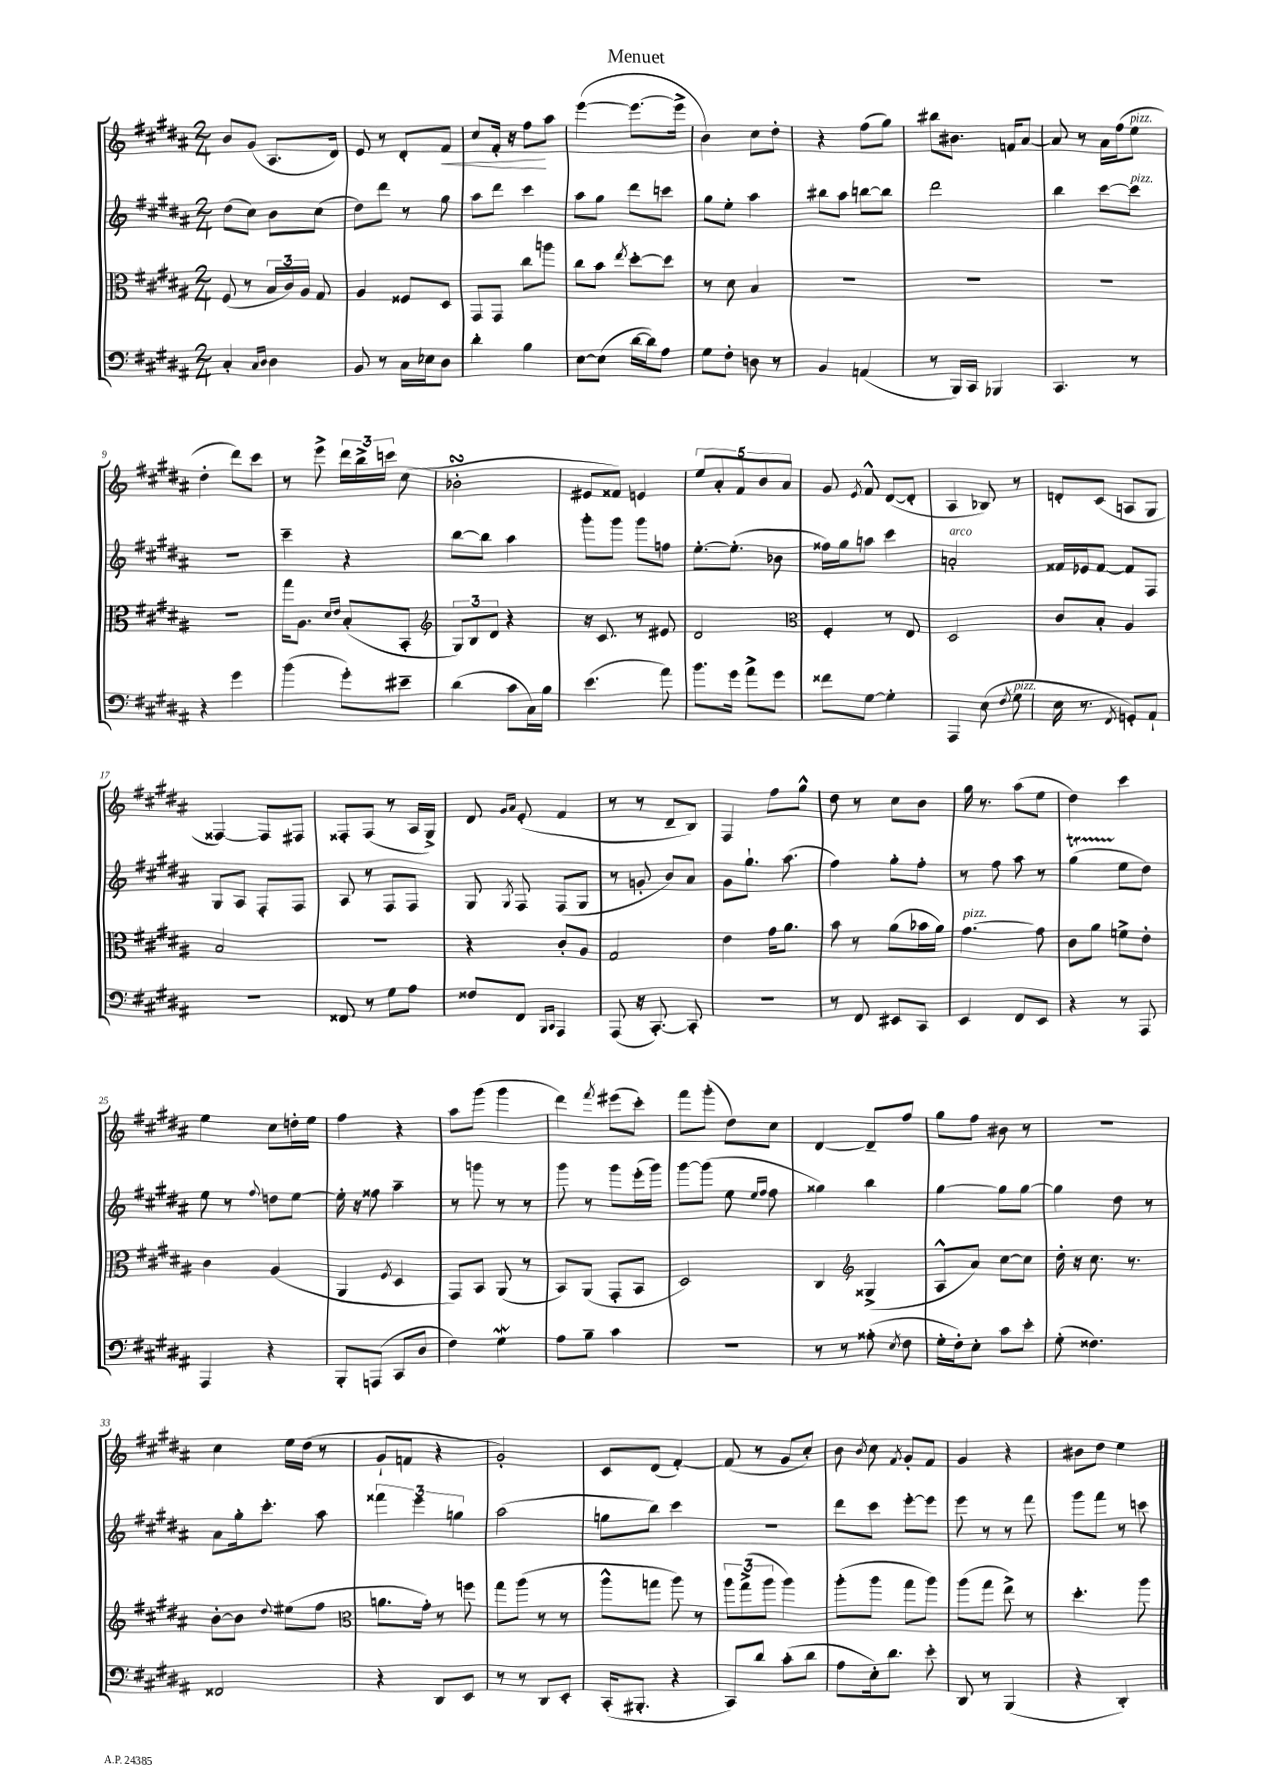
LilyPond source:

\header { title = "Menuet" }
<<
\new StaffGroup <<
\new Staff = "s0" {
    \clef treble \key b \major \numericTimeSignature \time 2/4
    \autoBeamOff b'8[ gis'8]( ais8.[ dis'16]) |
    e'8 r8 dis'8[-. fis'8]\< |
    cis''8[ fis'16]-. r16 fis''8[\! ais''8] |
    e'''4~( e'''8.[~ e'''16]-> |
    b'4) cis''8[ dis''8]-. |
    r4 fis''8[( gis''8]) |
    bis''8[ bis'8.] f'16[ ais'8]~ |
    ais'8 r8 ais'16[ fis''16( e''8]^\markup { \italic "pizz." } |
    dis''4-. dis'''8[) cis'''8] |
    r8 e'''8-> \tuplet 3/2 { dis'''16[ b''16-> c'''16] } cis''8( |
    bes'2-.\turn |
    eis'8[ fisis'8]) e'4 |
    \tuplet 5/4 { e''8[ ais'8-. fis'8 b'8 ais'8] } |
    gis'8 \acciaccatura { e'8 } fis'8-^ dis'8[~( dis'8]-. |
    ais4 bes8) r8 |
    d'8[-. cis'8]( a8[ gis8] |
    fisis4~) fisis8[ fis8] |
    fisis8[-. fisis8]( r8 ais16[ gis16]->) |
    dis'8 \grace { gis'16[ ais'16] } e'8-.( fis'4 |
    r8 r8 dis'8[-- b8]) |
    fis4 fis''8[ gis''8]-^ |
    dis''8 r8 cis''8[ b'8] |
    gis''16 r8. ais''8[( e''8] |
    dis''4) cis'''4 |
    e''4 cis''8[ d''16-. e''16] |
    fis''4 r4 |
    ais''8[ gis'''8]( gis'''4 |
    dis'''4) \acciaccatura { fis'''8 } eis'''8[( cis'''8]-.) |
    fis'''8[ gis'''8]-.( dis''8[) cis''8] |
    dis'4~ dis'8[-- fis''8] |
    gis''8[ fis''8] bis'8 r8 |
    r2 |
    cis''4 e''16[ dis''16]( r8 |
    gis'8[-! f'8] r4 |
    gis'2-.) |
    cis'8[ dis'8]( fis'4~-.) |
    fis'8( r8 gis'8[ cis''8]-.) |
    b'8 \acciaccatura { b'8 } cis''8 \acciaccatura { fis'8 } gis'8[-. fis'8] |
    gis'4 r4 |
    bis'8[ dis''8] e''4 \bar "|." |
}
\new Staff = "s1" {
    \clef treble \key b \major \numericTimeSignature \time 2/4
    \autoBeamOff dis''8[( cis''8]) b'8[ cis''8]( |
    dis''8[) dis'''8] r8 gis''8 |
    ais''8[ dis'''8] cis'''4 |
    ais''8[ gis''8] dis'''8[ c'''8] |
    gis''8[ e''8]-. ais''4 |
    bis''8[ ais''8] b''8[~ b''8] |
    dis'''2 |
    b''4 cis'''8[~ cis'''8]^\markup { \italic "pizz." } |
    R2 |
    cis'''4-- r4 |
    b''8[~ b''8] ais''4 |
    gis'''8[-. gis'''8] gis'''8[ f''8] |
    e''8.[~-. e''8.]-.( bes'8 |
    fisis''16[) gis''16 a''8] cis'''4 |
    a'2-.^\markup { \italic "arco" } |
    fisis'16[ ees'16 fisis'8]~ fisis'8[ fis8] |
    gis8[ ais8] fis8[-. fis8] |
    ais8 r8 fis8[ fis8] |
    gis8 \acciaccatura { gis8 } fis8 fis8[( gis8] |
    r8 g'8-. b'8[) ais'8] |
    gis'8[ gis''8.]-! ais''8.( |
    fis''4) gis''8[-. fis''8]-. |
    r8 fis''8 ais''8 r8 |
    gis''4\startTrillSpan( e''8[\stopTrillSpan dis''8]) |
    e''8 r8 \appoggiatura { fis''8 } d''8[ e''8]~ |
    e''16-. r16 fisis''8 ais''4-- |
    r8 g'''8 r8 r8 |
    gis'''8 r8 gis'''8[ e'''16-.( gis'''16]) |
    gis'''8[~ gis'''8]( e''8 \grace { e''16[ fis''16] } fis''8 |
    gisis''4) b''4 |
    gis''4~ gis''8[ gis''8]~ |
    gis''4 dis''8 r8 |
    ais'8[ gis''16-. cis'''8.]-. ais''8 |
    \tuplet 3/2 { fisis'''4 e'''4 g''4 } |
    ais''2( |
    g''8[ b''8]) cis'''4 |
    r2 |
    dis'''8[ cis'''8] e'''8[~-. e'''8] |
    e'''8 r8 r8 fis'''8 |
    gis'''8[ fis'''8] r8 c'''8 \bar "|." |
}
\new Staff = "s2" {
    \clef alto \key b \major \numericTimeSignature \time 2/4
    \autoBeamOff fis8( r8 \tuplet 3/2 { b16[ cis'16) ais16] } gis8 |
    ais4 fisis8[ dis8] |
    gis,8[ gis,8] cis''8[ a''8] |
    cis''8[ b'8] \acciaccatura { e''8 } dis''8[~-. dis''8] |
    r8 dis'8 b4 |
    R2 |
    R2 |
    R2 |
    R2 |
    gis''16[ ais8.] \grace { dis'16[ e'16] } b8[-.( b,8]-. |
    \clef treble \tuplet 3/2 { gis8[) b8 dis'8] } r4 |
    r16 cis'8. r8 eis'8 |
    dis'2 |
    \clef alto fis4-. r8 e8 |
    dis2 |
    cis'8[ b8]-. ais4 |
    b2 |
    R2 |
    r4 cis'8[-. ais8] |
    gis2 |
    e'4 gis'16[ ais'8.] |
    b'8 r8 ais'8[( bes'16 ais'16]) |
    gis'4.~^\markup { \italic "pizz." } gis'8 |
    cis'8[ ais'8] f'8[-> e'8]-. |
    cis'4 ais4( |
    ais,4 \acciaccatura { fis8 } dis4 |
    gis,8[) b,8] ais,8( r8 |
    b,8[) ais,8]( gis,8[-. b,8] |
    dis2) |
    cis4 \clef treble gisis4->( |
    ais8[-^ ais'8]) cis''8[~ cis''8] |
    dis''16-. r16 cis''8. r8. |
    b'8[~-. b'8] \appoggiatura { dis''8 } eis''8[( fis''8] |
    \clef alto a'8.[ gis'16]-.) r8 f''8 |
    gis''8[ ais''8]( r8 r8 |
    ais''8[-^ g''8] ais''8) r8 |
    \tuplet 3/2 { ais''8[ gis''8->( ais''8] } ais''4) |
    ais''8[-.( ais''8] gis''8[ ais''8]) |
    ais''8[( gis''8] e''8->) r8 |
    dis''4.-. ais''8 \bar "|." |
}
\new Staff = "s3" {
    \clef bass \key b \major \numericTimeSignature \time 2/4
    \autoBeamOff cis4-. \grace { cis16[ dis16] } dis4 |
    b,8 r8 cis16[ ees16 dis8] |
    dis'4-. b4 |
    e8[~ e8]( dis'16[~ dis'16) ais8] |
    gis8[ fis8]-. d8 r8 |
    b,4 a,4( |
    r8 b,,16[) cis,16] bes,,4 |
    cis,4. r8 |
    r4 gis'4 |
    b'4( gis'8[-.) eis'8]-- |
    dis'4( cis'8[ cis16) b16] |
    e'4.( ais'8) |
    b'8.[ gis'16] ais'8[-> gis'8] |
    fisis'8[ gis8]~ gis4-. |
    ais,,4 e8( \acciaccatura { fis8 } gis8^\markup { \italic "pizz." } |
    e16 r8. \acciaccatura { fis,8 } g,8[-.) ais,8]-! |
    R2 |
    fisis,8 r8 gis8[ ais8] |
    fisis8[ fis,8] \grace { b,,16[ cis,16] } ais,,4 |
    ais,,8( r16 cis,8.~-.) cis,8-. |
    r2 |
    r8 fis,8 eis,8[ cis,8] |
    e,4 fis,8[ e,8] |
    r4 r8 ais,,8 |
    ais,,4 r4 |
    b,,8[-. a,,8]( cis,8[ dis8] |
    fis4) gis4\mordent |
    ais8[ b8]-- cis'4 |
    R2 |
    r8 r8 aisis8-.( \acciaccatura { e8 } fis8 |
    gis16[-. fis16-.) e8]-. cis'8[ e'8]-. |
    gis8-.( fisis4.) |
    fisis,2 |
    r4 dis,8[ e,8] |
    r8 r8 dis,8[ e,8]-. |
    cis,16[-.( bis,,8.]-. r4 |
    cis,8[) dis'8] cis'8[-.( dis'8] |
    ais8[ e16-.) dis'8.] e'8-. |
    dis,8 r8 b,,4( |
    r4 dis,4-.) \bar "|." |
}
>>
>>
